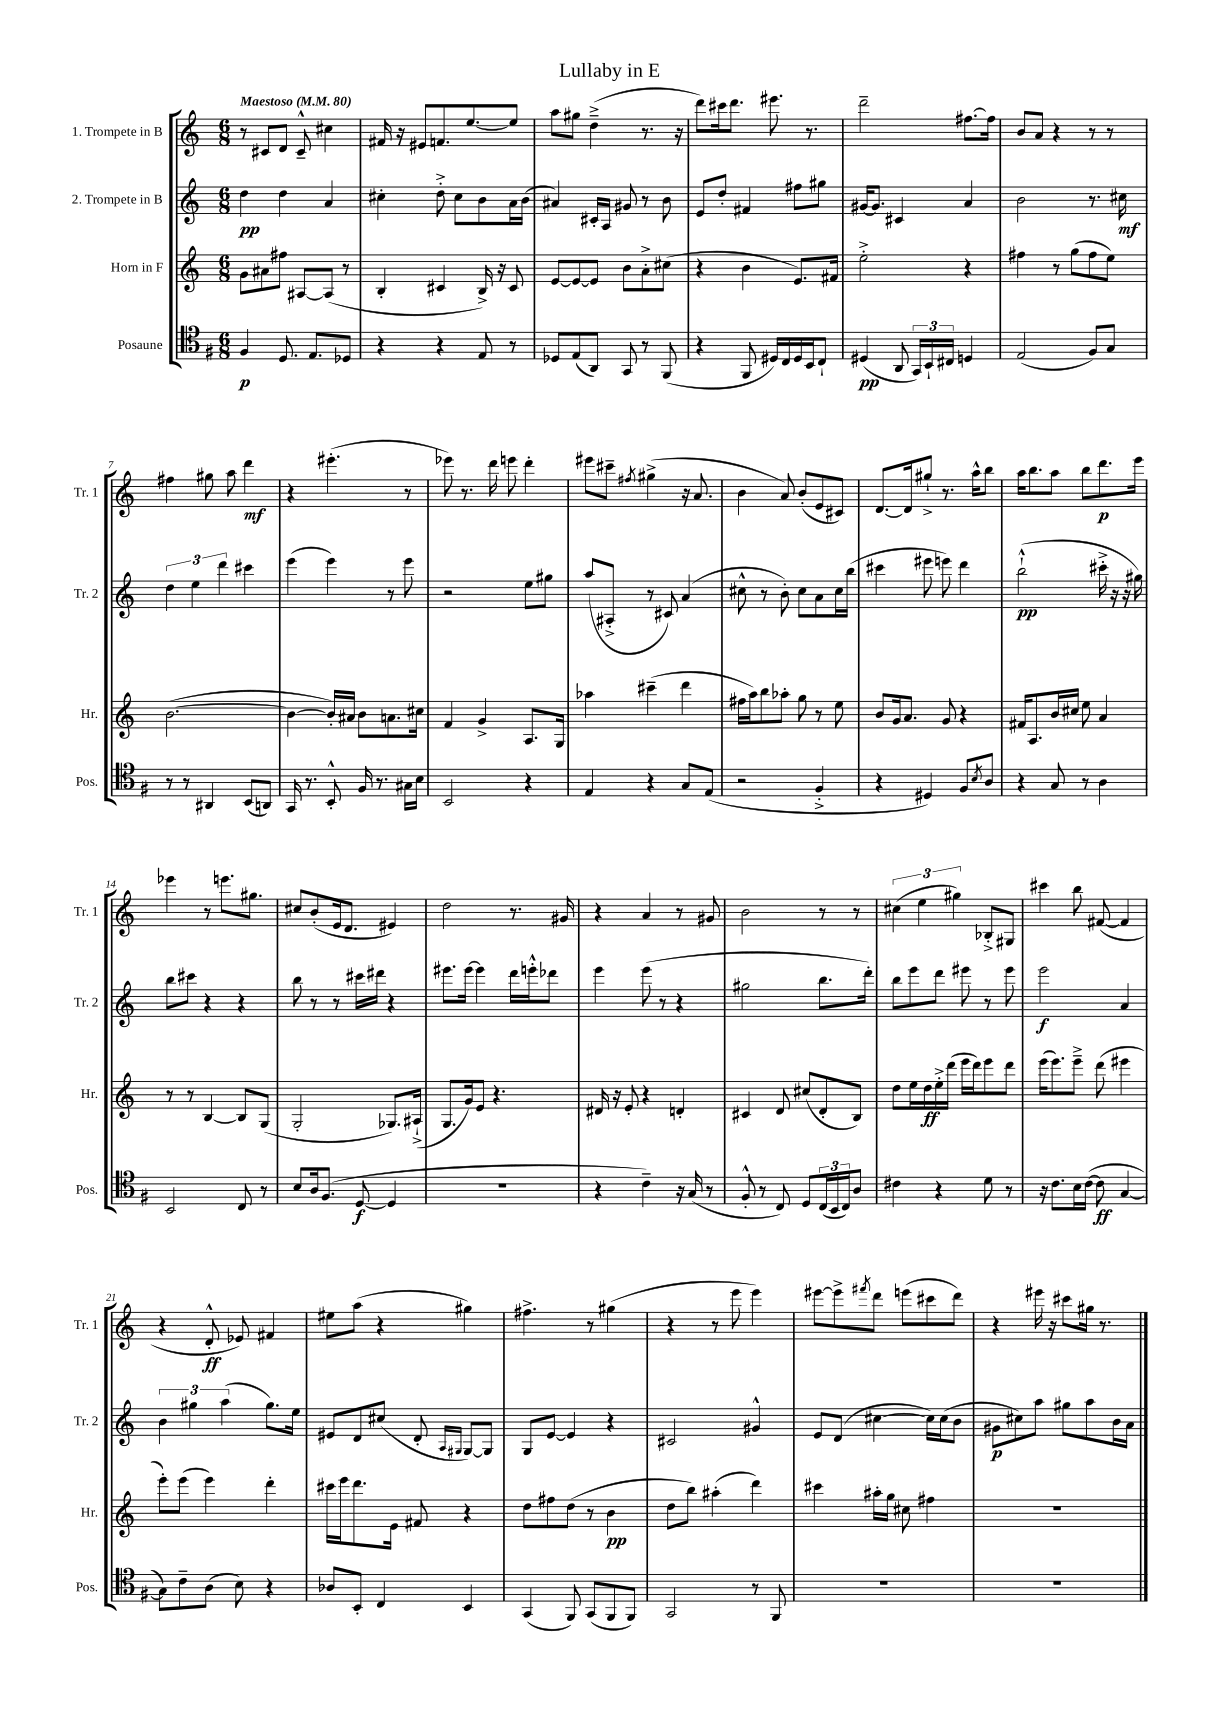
\header { title = "Lullaby in E" }
<<
\new StaffGroup <<
\new Staff = "s0" \with { instrumentName = "1. Trompete in B" shortInstrumentName = "Tr. 1" } {
    \clef treble \key c \major \numericTimeSignature \time 6/8 \tempo "Maestoso" 4 = 80
    r8 cis'8 d'8 cis'8---^ cis''4 |
    fis'16 r16 eis'8 f'8. e''8.~ e''8 |
    a''8 gis''8 d''4--->( r8. r16 |
    d'''8) cis'''16 d'''8. eis'''8. r8. |
    d'''2-- fis''8.~ fis''16 |
    b'8 a'8 r4 r8 r8 |
    fis''4 gis''8 a''8 d'''4\mf |
    r4 eis'''4.-.( r8 |
    ees'''8) r8. d'''16 e'''8 d'''4-. |
    eis'''8 cis'''8-- \acciaccatura { fis''8 } gis''4->( r16 a'8. |
    b'4 a'8) b'8-.( e'8 cis'8) |
    d'8.~ d'16 gis''8-!-> r8. a''16-^ b''8 |
    a''16 b''8. a''8 b''8 d'''8.\p e'''16 |
    ees'''4 r8 e'''8. gis''8. |
    cis''8 b'8-.( e'16 d'8. eis'4) |
    d''2 r8. gis'16 |
    r4 a'4 r8 gis'8 |
    b'2 r8 r8 |
    \tuplet 3/2 { cis''4( e''4 gis''4) } bes8-.-> gis8 |
    cis'''4 b''8 fis'8~( fis'4 |
    r4 d'8-.-^\ff ees'8) fis'4 |
    eis''8 a''8( r4 gis''4) |
    fis''4.-> r8 gis''4( |
    r4 r8 e'''8 e'''4) |
    eis'''8~ eis'''8-> \acciaccatura { fis'''8 } d'''8 e'''8( cis'''8 d'''8) |
    r4 eis'''16 r16 cis'''8 gis''16 r8. \bar "|." |
}
\new Staff = "s1" \with { instrumentName = "2. Trompete in B" shortInstrumentName = "Tr. 2" } {
    \clef treble \key c \major \numericTimeSignature \time 6/8
    d''4\pp d''4 a'4 |
    cis''4-. d''8-.-> cis''8 b'8 a'16 b'16( |
    ais'4) cis'16-. a16 gis'8 r8 b'8 |
    e'8 d''8-. fis'4 fis''8 gis''8 |
    gis'16~ gis'8. cis'4 a'4 |
    b'2 r8. cis''16\mf |
    \tuplet 3/2 { d''4 e''4 d'''4 } cis'''4 |
    e'''4( e'''4) r8 e'''8 |
    r2 e''8 gis''8 |
    a''8( ais8-.-> r8 cis'8) a'4( |
    cis''8-^ r8 b'8-.) cis''8 a'8 cis''16 b''16( |
    cis'''4 eis'''8 e'''8) d'''4 |
    b''2-!-^\pp( cis'''16-.-> r16 r16 gis''16) |
    b''8 cis'''8 r4 r4 |
    b''8 r8 r8 cis'''16 dis'''16 r4 |
    eis'''8. eis'''16~ eis'''4 d'''16 e'''16-.-^ des'''8 |
    e'''4 e'''8( r8 r4 |
    gis''2 b''8. d'''16-.) |
    b''8 e'''8 d'''8 eis'''8 r8 eis'''8 |
    e'''2\f a'4 |
    \tuplet 3/2 { b'4 gis''4 a''4( } gis''8.) e''16 |
    eis'8 d'8 cis''8( d'8-. \grace { a16 gis16 } gis8~) gis8 |
    g8 e'8~ e'4 r4 |
    cis'2 gis'4-^ |
    e'8 d'8( cis''4~ cis''16) cis''16( b'8 |
    gis'8\p cis''8) a''8 gis''8 a''8 b'16 a'16 \bar "|." |
}
\new Staff = "s2" \with { instrumentName = "Horn in F" shortInstrumentName = "Hr." } {
    \clef treble \key c \major \numericTimeSignature \time 6/8
    g'8 ais'8 fis''8 ais8~ ais8( r8 |
    b4-. cis'4 b16->) r16 cis'8 |
    e'8~ e'8~ e'8 b'8 a'8-.-> cis''8( |
    r4 b'4 e'8.) fis'16 |
    e''2-.-> r4 |
    fis''4 r8 g''8( fis''8 e''8) |
    b'2.~( |
    b'4~ b'16-.) ais'16 b'8 a'8. cis''16 |
    f'4 g'4-> a8. g16 |
    aes''4 cis'''4--( d'''4 |
    fis''16 a''16) b''8 aes''8-. g''8 r8 e''8 |
    b'8 g'16 a'8. g'8 r4 |
    fis'16 a8. b'16 cis''16 e''8 a'4 |
    r8 r8 b4~ b8 g8( |
    g2-. ges8.) ais16-!->( |
    g8. g'16) e'8 r4. |
    dis'16 r16 e'8-. r4 d'4-. |
    cis'4 d'8 cis''8( d'8-. b8) |
    d''8 e''16 d''16\ff e''16-.-> d'''16( e'''16 d'''16) e'''8 d'''8 |
    e'''16( e'''8.) e'''8---> d'''8( eis'''4 |
    e'''8-.) e'''8( e'''4) d'''4-. |
    cis'''16 e'''16 d'''8. e'16 fis'8 r4 |
    d''8 fis''8 d''8( r8 b'4\pp |
    d''8 b''8) ais''4-.( d'''4) |
    cis'''4 ais''16-. g''16 cis''8 fis''4 |
    R2. \bar "|." |
}
\new Staff = "s3" \with { instrumentName = "Posaune" shortInstrumentName = "Pos." } {
    \clef tenor \key g \major \numericTimeSignature \time 6/8
    fis4\p d8. e8. des8 |
    r4 r4 e8 r8 |
    des8 e8( a,8) g,8 r8 fis,8( |
    r4 fis,8 dis16) c16 dis16 b,16 c8-! |
    dis4\pp( a,8 \tuplet 3/2 { g,16) b,16-! cis16 } d4 |
    e2( fis8) g8 |
    r8 r8 ais,4 b,8( a,8) |
    g,16 r8. b,8-.-^ fis16 r8. gis16 b16 |
    b,2 r4 |
    e4 r4 g8 e8( |
    r2 fis4-.-> |
    r4 dis4) fis8 \acciaccatura { b8 } a8 |
    r4 g8 r8 a4 |
    b,2 c8 r8 |
    b8 a16 fis8.( d8~\f d4 |
    R2. |
    r4 c'4--) r16 g16( r8 |
    fis8-.-^ r8 c8) d8 \tuplet 3/2 { c16( b,16 c16) } a8 |
    cis'4 r4 d'8 r8 |
    r16 c'8. b16 c'16~( c'8\ff g4~ |
    g8) c'8-- a8( b8) r4 |
    aes8 b,8-. c4 b,4 |
    g,4( fis,8) g,8( fis,8 fis,8) |
    g,2 r8 fis,8 |
    R2. |
    R2. \bar "|." |
}
>>
>>
